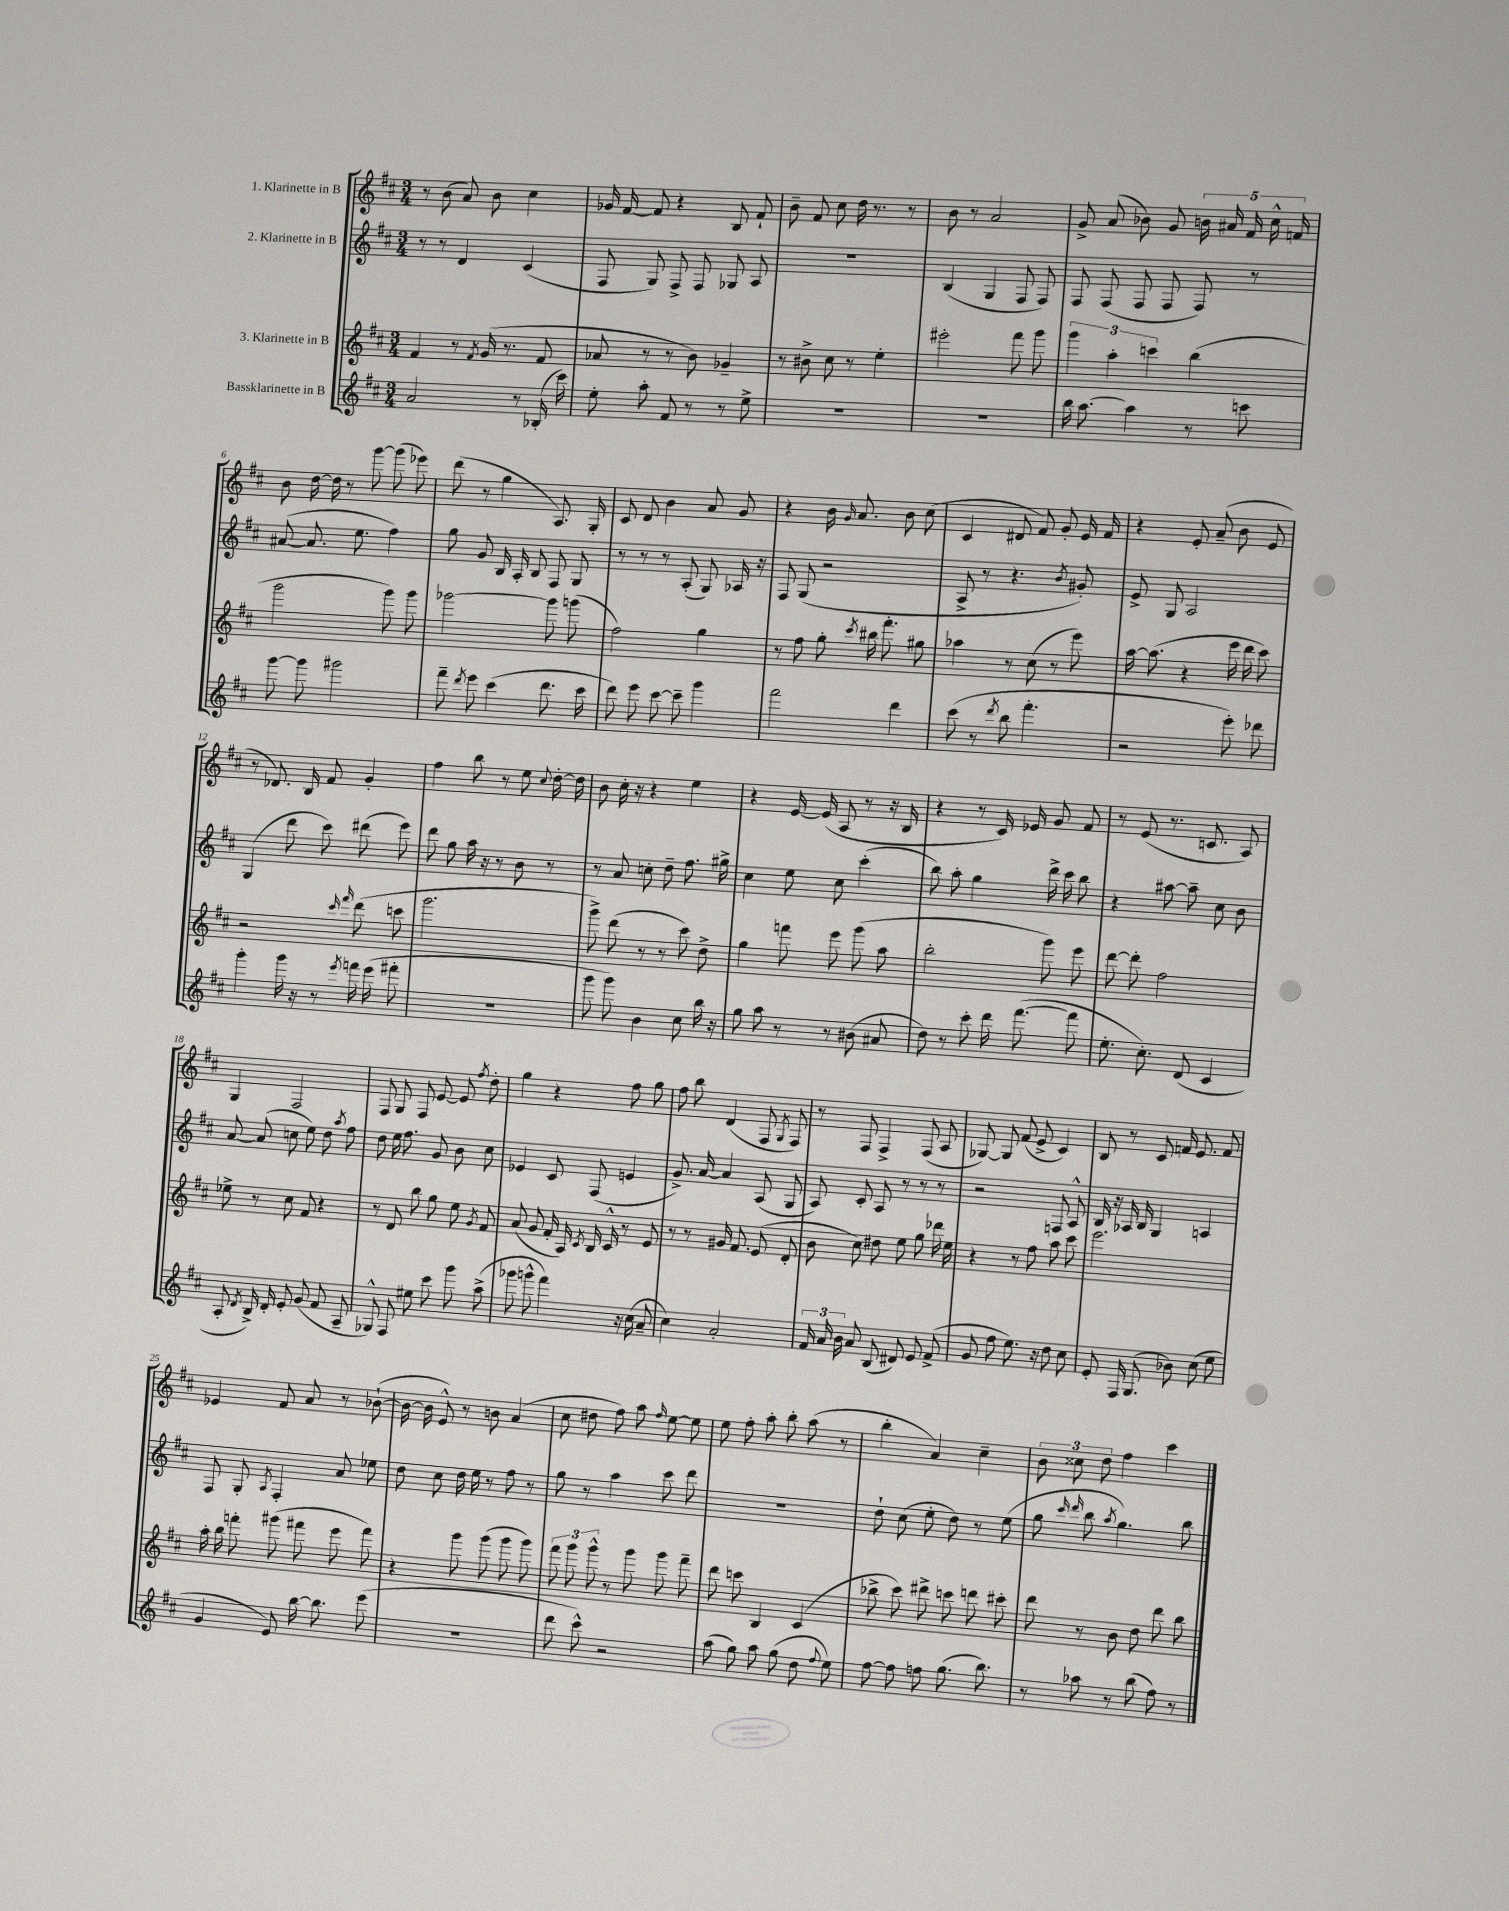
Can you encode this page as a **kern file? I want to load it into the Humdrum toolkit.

**kern	**kern	**kern	**kern
*part4	*part3	*part2	*part1
*staff4	*staff3	*staff2	*staff1
*I"Bassklarinette in B	*I"3. Klarinette in B	*I"2. Klarinette in B	*I"1. Klarinette in B
*clefG2	*clefG2	*clefG2	*clefG2
*k[f#c#]	*k[f#c#]	*k[f#c#]	*k[f#c#]
*M3/4	*M3/4	*M3/4	*M3/4
=1	=1	=1	=1
2a/	4f#/	8r	8r
.	.	8r	(8b\
.	8r	4d/	8a/)
.	8qf#/	.	.
.	(16g/	.	8b\
.	8.r	.	.
8r	.	(4c#/	4cc#\
(16B-X'/	8f#/	.	.
16ccc#\)	.	.	.
=2	=2	=2	=2
8ee'\	8a-X/	8F#/	16g-X/
.	.	.	[16f#/
8aa'\	8r	8G/)	8f#/]
8f#/	8r	8F#^/	4r
8r	8b\)	8F#/	.
8r	4g-X~/	8G-X/	8B/
8ee^\	.	8A/	8f#`/
=3	=3	=3	=3
2.r	8r	2.r	8b~\
.	8b#X^\	.	8f#/
.	8cc#\	.	8cc#\
.	8r	.	16dd\
.	.	.	8.r
.	4ee'\	.	.
.	.	.	8r
=4	=4	=4	=4
2.r	2eee#X'\	(4B/	8b\
.	.	.	8r
.	.	4G/	2a/
.	8fff#\	8F#/	.
.	8ggg\	8F#/)	.
=5	=5	=5	=5
16bb\	6ggg\	8F#/	8g^/
[8.aa\	.	.	.
.	.	(8F#/	(8a/
.	6aa'\	.	.
4aa\]	.	8F#/	8b-X\)
.	6cccn\	.	.
.	.	8F#/	8g/
8r	(4bb\	8F#/)	20bn\
.	.	.	20a#X/
.	.	.	20f#/
8cccn\	.	8r	.
.	.	.	20cc#^^\
.	.	.	20fn/
!!LO:LB:g=z
=6	=6	=6	=6
[8ggg\	2ggg\	([8a#X/	8b\
8ggg\]	.	8.a#/]	[16dd\
.	.	.	16dd\]
2ggg#X\	.	.	8r
.	.	8.ee\	.
.	.	.	[8ggg\
.	8ggg\)	4ff#\)	(8ggg\]
.	8ggg\	.	8eee-X\)
=7	=7	=7	=7
8fff#~\	[2ggg-X\	8gg\	(8ddd\
8qddd/	.	.	.
8eee\	.	8g/	8r
(4ccc#\	.	16B/	4gg\
.	.	16A'/	.
.	.	8B/	.
8.ddd\	8ggg-\]	8F#/	8.A/)
.	(8gggn\	8G/	.
16ccc#\	.	.	16G'/
=8	=8	=8	=8
8ddd\)	2ff#\)	8r	8c#/
8eee\	.	8r	8d/
[8ccc#\	.	8r	4b\
8ccc#~\]	.	(8A'/	.
4ggg\	4gg\	8G/)	8a/
.	.	16A-X/	8g/
.	.	16r	.
=9	=9	=9	=9
2fff#\	8r	8F#/	4r
.	8ff#\	(8G/	.
.	8gg'\	2r	16b\
.	.	.	16qqg/
.	.	.	8.a/
.	8qccc#/	.	.
.	16bb#X\	.	.
.	8.fff#'\	.	.
4ddd\	.	.	8b\
.	8gg#X\	.	(8cc#\
=10	=10	=10	=10
(8ccc#\	4aa-X\	8A^/	4c#/
8r	.	8r	.
8qddd/	.	.	.
8bb\	8r	4.r	8d#X/
4.fff#'\	(8cc#\	.	8f#/)
.	8r	.	8g'/
.	.	8qb/	.
.	8eee\)	8g#X'/)	16e/
.	.	.	16f#/
=11	=11	=11	=11
2r	[16aa\	8e^/	4r
.	(8.aa\]	.	.
.	.	8G/	.
.	4r	2A/	8e'/
.	.	.	(8a~/
8eee'\)	16eee\	.	8b\
.	16ddd\	.	.
8ddd-X\	8ccc#\)	.	8e/
!!LO:LB:g=z
=12	=12	=12	=12
4ggg'\	2r	(4G/	8r
.	.	.	8.d-X/)
16ggg\	.	8ddd\	.
16r	.	.	16B/
8r	.	8ccc#\)	8f#/
.	16qqccc#/	.	.
8qeee/	16qqfff#/	.	.
16fffn\	(8ddd\	(8ddd#X\	4g'/
(16eee\	.	.	.
8fff#X'\	8cccn\	8eee\)	.
=13	=13	=13	=13
2.r	2.ggg\	8ddd\	4ff#\
.	.	8gg\	.
.	.	16aa\	8bb\
.	.	16r	.
.	.	8r	8r
.	.	8b\	8ee\
.	.	.	8qqcc#/
.	.	8r	[16dd'\
.	.	.	16dd\]
=14	=14	=14	=14
8ggg\	8ggg^\)	8r	8b\
8ggg\)	(8ddd\	8a/	16cc#'\
.	.	.	16r
4b\	8r	8ccn'\	4r
.	8r	8dd~\	.
8cc#\	8ccc#\)	8.ff#\	4ee\
16bb\	8dd^\	.	.
16r	.	16gg#X^\	.
=15	=15	=15	=15
8gg\	4gg\	4cc#\	4r
8aa\	.	.	.
8r	8fffn\	8ee\	[16e/
.	.	.	(16e/]
8r	8eee\	8cc#\	8A/
(8b#X\	(8ggg\	(4ccc#'\	8r
8a#X/	8aa\	.	16r
.	.	.	16B/
=16	=16	=16	=16
8dd\)	2bb'\	8bb\)	4r
8r	.	8aa'\	.
8ccc#'\	.	4gg\	8r
16ddd\	.	.	16c#/)
([8.fff#\	.	.	16e-X/
.	8ggg\)	16ddd^\	8g/
.	.	16ccc#\	.
8fff#\]	8eee\	8bb\	8f#/
=17	=17	=17	=17
8.ee'\	[8ddd\	4r	8r
.	8ddd'\]	.	(8e/
8.cc#'\)	.	.	.
.	2ff#\	[8aa#X\	8.r
(8d/	.	8aa#~\]	.
.	.	.	8.cn/
4c#/	.	8cc#\	.
.	.	8b\	8A/)
!!LO:LB:g=z
=18	=18	=18	=18
8A'/	8ee-X^\	[8a/	4G/
8qd/	.	.	.
16B^/)	8r	(8a/]	.
16d'/	.	.	.
8e'/	8cc#\	8ccn\	2F#/
(8g/	8f#/	8ee\)	.
8f#/	4r	8dd\	.
.	.	8qaa/	.
8A~/	.	8ff#\	.
=19	=19	=19	=19
8G-X^^/)	8r	8dd\	8F#/
8F#/	8d/	16ee\	8G/
.	.	8.ff#\	.
8ee#X\	8bb\	.	8F#/
8ccc#\	8gg\	8g/	[8e/
8ggg\	8ee\	8b\	8e/]
.	8qg/	.	8qff#/
(8aa^\	8f#/	8cc#\	8dd'\
=20	=20	=20	=20
8ggg-X\	(8a/	4e-X/	4gg\
8gggn^^\	8g/	.	.
4fff#\)	16f#'/	8c#/	4r
.	16A/)	.	.
.	8qc#/	.	.
.	16B/	(8F#/	.
.	16c#^^/	.	.
16r	8r	4en/	8ff#\
(16cc#\	.	.	.
8a~/	8e/	.	8gg\
=21	=21	=21	=21
4cc#\)	8r	8.g^/)	8ff#\
.	8r	.	8bb\
.	.	[16a/	.
2a'/	16g#X/	4a/]	(4d/
.	8.f#/	.	.
.	(8e/	(8A/	8F#/
.	.	.	8qG/
.	8d'/	8G/	8F#/)
=22	=22	=22	=22
24f#/	8b\	8A/)	8r
24a/	.	.	.
24b\	.	.	.
8a/	8cc#\)	8c#'/	8F#/
(8B/	8dd#X\	8A/	4F#^/
8d#X/)	8ee\	8r	.
8e/	8gg\	8r	(8F#/
(8f#^/	16ddd-X\	8r	8A/
.	16ee\	.	.
=23	=23	=23	=23
8g/	4r	2r	[8G-X/)
8ff#\	.	.	8G-/]
8.ee\)	8r	.	(8f#/
.	8ff#\	.	8e^/
16r	.	.	.
8dd\	8aa\	8Fn/	4c#/)
8cc#\	8ccc#\	8A^^/	.
=24	=24	=24	=24
8e'/	2.eee\	16B/	8B/
.	.	16r	.
16F#/	.	16A-X/	8r
(8.G/	.	16B/	.
.	.	4G/	8c#/
8b-X\)	.	.	16fn/
.	.	.	8.e/
(8cc#\	.	4An/	.
8ee\	.	.	8f/
!!LO:LB:g=z
=25	=25	=25	=25
4g/	16aa'\	8F#/	4e-X/
.	16bb\	.	.
.	8fffn'\	8G'/	.
.	.	8qA/	.
8e/)	(8ggg#X\	4F#'/	8f#/
[16bb\	8fff#X\	.	8a/
8.bb\]	.	.	.
.	8eee\	8a/	8r
(8eee\	8fff#\)	8ee-X\	([8b-X`\
=26	=26	=26	=26
2.r	4r	8dd\	16b-\_
.	.	.	16b-\]
.	.	8cc#\	8e^^/)
.	8ggg\	16dd\	8r
.	.	16ee\	.
.	(8ggg\	8r	8bn\
.	8ggg\	8ff#\	(4a/
.	8ggg\)	8r	.
=27	=27	=27	=27
8ddd\	12fff#\	8gg\	8cc#\
.	12ggg\	.	.
8ccc#^^\)	.	8r	8dd#X\
.	12ggg^^\	.	.
2r	8r	4aa\	8ff#\)
.	8ggg\	.	8aa\
.	.	.	16qqff#/
.	8ggg\	8ccc#\	[8ee\
.	8fff#~\	8ddd\	8ee\]
=28	=28	=28	=28
(8aa\	8ddd\	2.r	8ee\
8gg\)	8cccn\	.	8ff#'\
8aa\	4B/	.	8aa'\
(8gg\	.	.	8bb'\
8dd\	(4c#/	.	(8aa\
8qqff#/	.	.	.
8ee\)	.	.	8r
=29	=29	=29	=29
[8ff#\	8bb-X^\	8dd`\	4bb'\
8ff#\]	8ccc#\)	(8cc#\	.
8ffn\	8ddd#X^\	8ee'\	4a/)
(8.gg\	8cccn\	8dd\)	.
.	8dddn\	8r	4cc#~\
8.bb\)	.	.	.
.	8ccc#X'\	(8ee\	.
=30	=30	=30	=30
8r	8ddd\	8gg\	12b\
.	.	.	12cc##X\
.	.	16qqccc#/	.
.	.	16qqddd/	.
8aa-X\	8r	8bb\	.
.	.	.	12dd\
.	.	8qaa/	.
8r	8b\	4.gg\)	4ff#\
(8bb\	8dd\	.	.
8ff#\)	8ddd\	.	4ccc#\
8r	8bb\	8bb\	.
==	==	==	==
*-	*-	*-	*-
